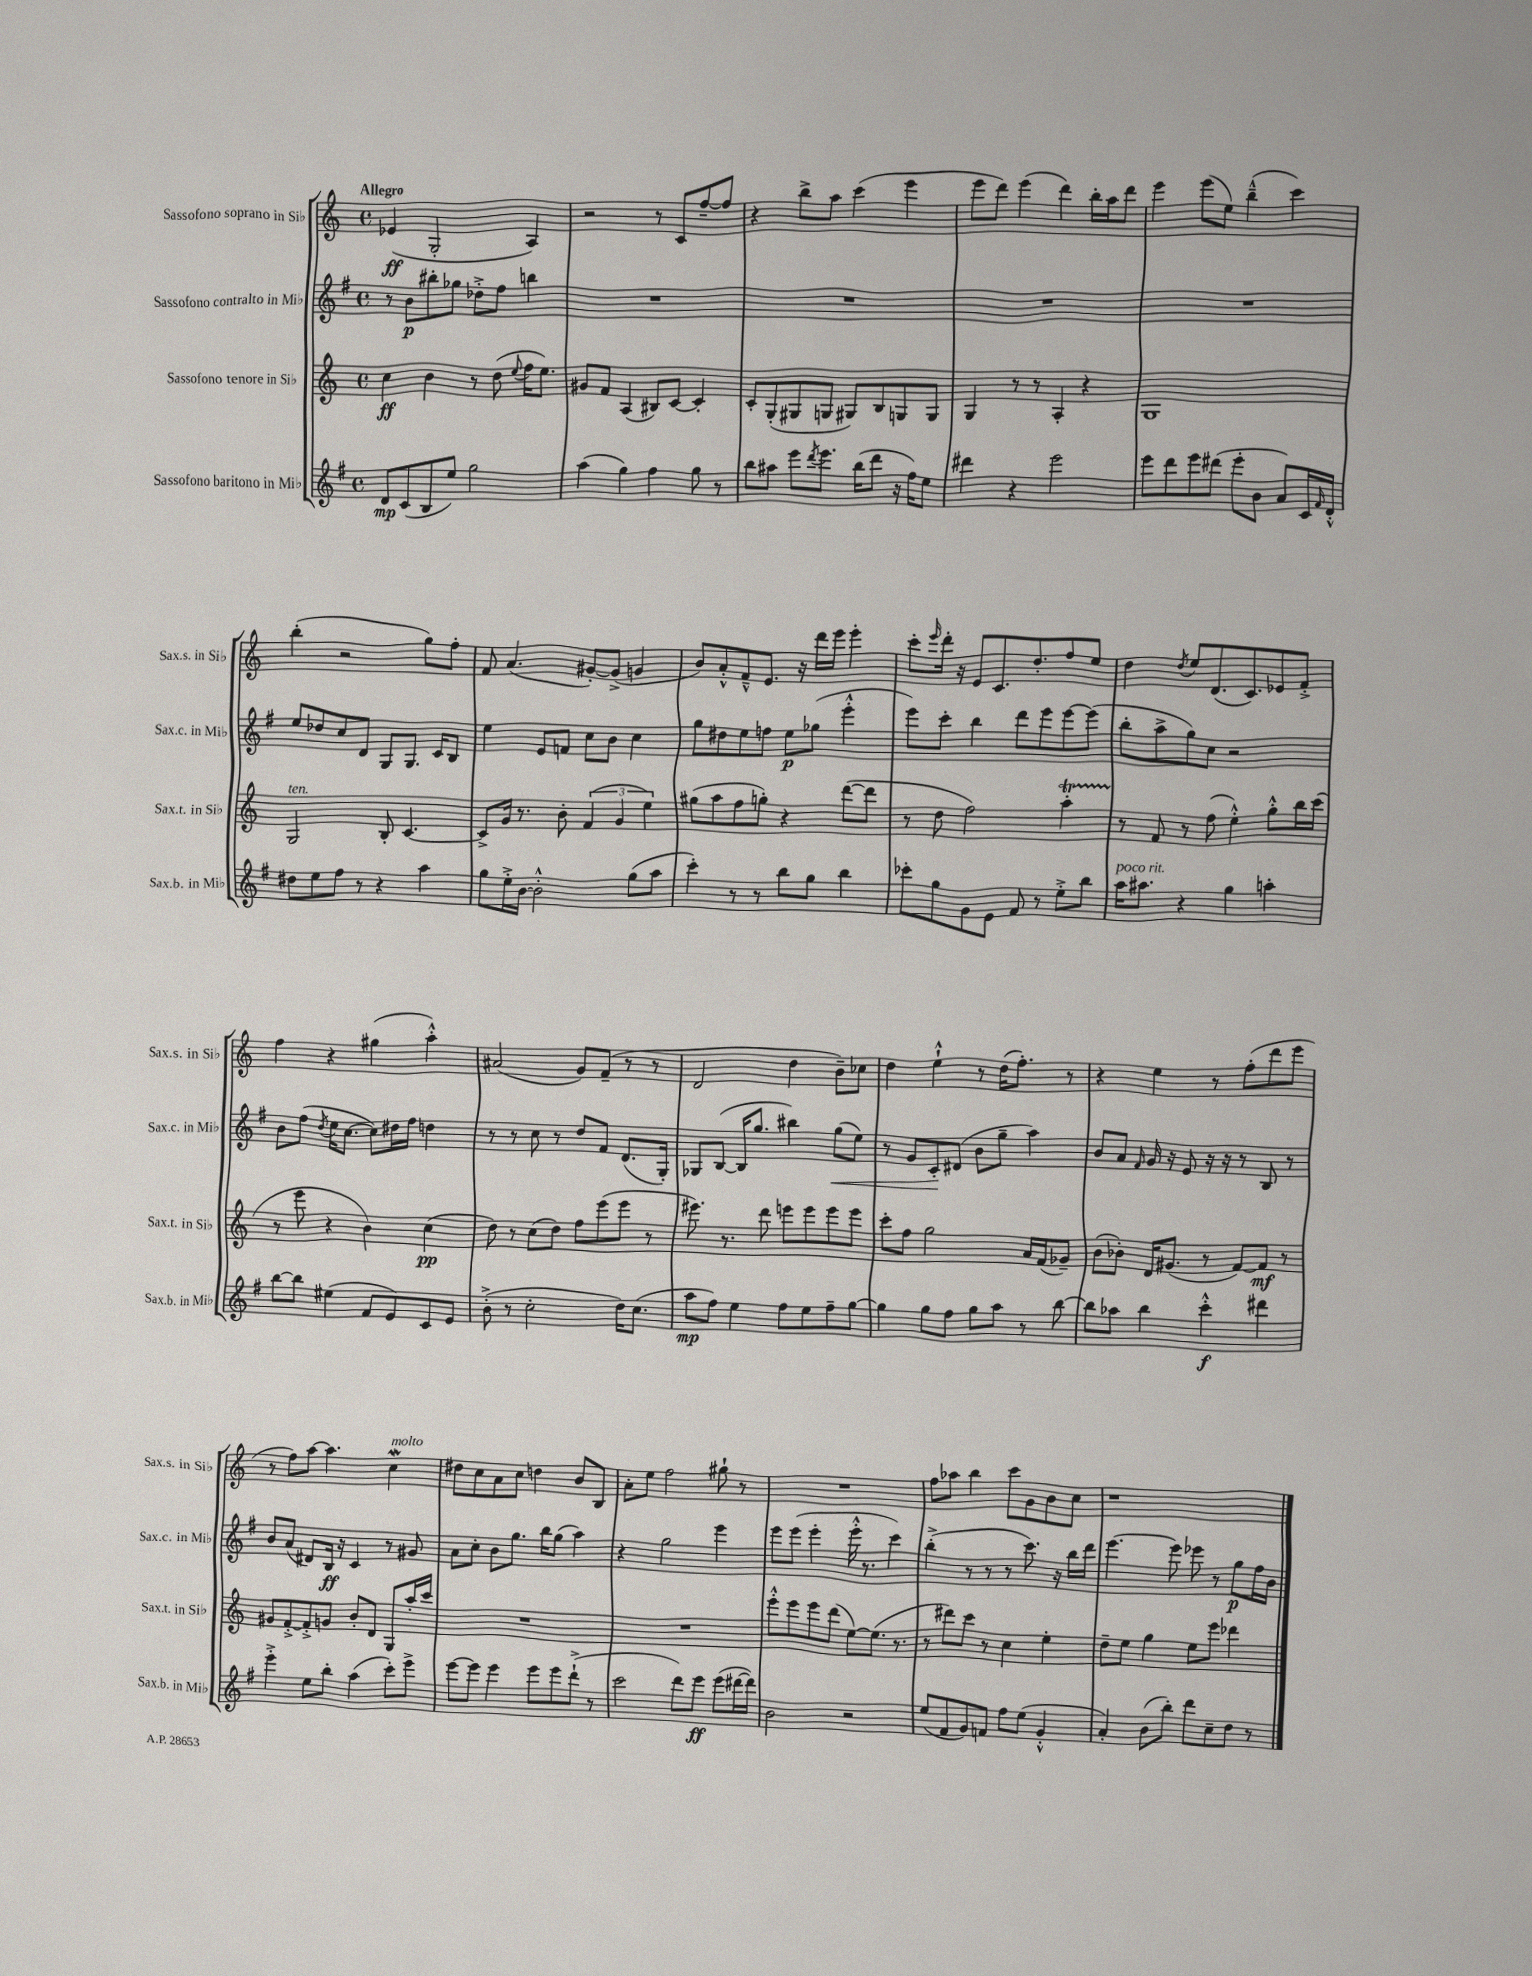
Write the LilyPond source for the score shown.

<<
\new StaffGroup <<
\new Staff = "s0" \with { instrumentName = "Sassofono soprano in Sib" shortInstrumentName = "Sax.s. in Sib" } {
    \clef treble \key c \major \defaultTimeSignature \time 4/4 \tempo "Allegro"
    ees'4\ff( g2-. a4) |
    r2 r8 c'8 f''8~-- f''8 |
    r4 b''8-> a''8 c'''4( e'''4 |
    e'''8 d'''8) e'''4( d'''4) b''16-. a''16 d'''8 |
    e'''4 e'''8( e''8) b''4---^( c'''4) |
    b''4-.( r2 g''8) f''8-. |
    f'8 a'4.( gis'8~-.) gis'8->( g'4 |
    b'8) a'8-.-^ f'8---^ e'8. r16 d'''16 e'''16 e'''4-. |
    c'''8-. \grace { e'''16 } d'''16-. r16 e'8 c'8. d''8.-. f''8 e''8 |
    d''4 \acciaccatura { d''8 } e''8 d'8.( c'8.) ees'8 f'8-.-> |
    f''4 r4 gis''4( a''4-.-^) |
    ais'2( g'8) f'8--( r8 r8 |
    d'2 d''4 b'8--) ces''8 |
    d''4 e''4-!-^ r8 d''16( f''8.-.) r8 |
    r4 e''4 r8 f''8-.( d'''8 e'''8 |
    r8 f''8) a''8~ a''4. c''4\mordent^\markup { \italic "molto" } |
    dis''8 c''8 a'8 c''8 d''4 b'8 b8 |
    a'8-. e''8 f''2 gis''8-! r8 |
    R1 |
    f''8 aes''8 b''4 c'''8 g'8 b'8 c''8 |
    r1 \bar "|." |
}
\new Staff = "s1" \with { instrumentName = "Sassofono contralto in Mib" shortInstrumentName = "Sax.c. in Mib" } {
    \clef treble \key g \major \defaultTimeSignature \time 4/4
    r8 b'8\p bis''8-. ges''8 des''8-.-> fis''8 b''4 |
    R1 |
    R1 |
    R1 |
    R1 |
    e''8 des''8 c''8 d'8 g8 g8. c'16 b8 |
    e''4 e'8 f'8 c''8 b'8 c''4 |
    g''8 dis''8 e''8 f''8 e''8\p ges''8( e'''4-.-^ |
    e'''8) c'''8-. b''4 d'''8 e'''8 e'''8~ e'''8( |
    b''8-. a''8-> g''8) c''8 r2 |
    b'8 fis''8( \acciaccatura { d''8 } e''16 c''8.~ c''8) dis''16 fis''16 d''4 |
    r8 r8 c''8 r8 d''8 fis'8 d'8.( g16-.) |
    ges8 b8~( b16 g''8. bis''4) g''8\<( e''8) |
    r8 g'8 c'8-.\! dis'8( b'8 g''8-- a''4) |
    b'8 a'8 \grace { fis'16 } g'16 r16 e'8 r16 r16 r8 b8 r8 |
    b'8 a'8( dis'8) b16\ff r16 c'4 r8 gis'8 |
    a'8 c''8-. b'8 g''8. b''16 g''8( a''4) |
    r4 g''2 e'''4 |
    e'''8 e'''8( e'''4-. e'''16-.-^ r8. c'''4) |
    b''4-.->( r8 r8 r8 c'''8.) r16 b''16 d'''16 |
    e'''4.~ e'''8 ees'''8 r8 g''8\p fis''16 b'16 \bar "|." |
}
\new Staff = "s2" \with { instrumentName = "Sassofono tenore in Sib" shortInstrumentName = "Sax.t. in Sib" } {
    \clef treble \key c \major \defaultTimeSignature \time 4/4
    c''4\ff b'4 r8 d''8( \appoggiatura { e''8 } f''16 e''8.) |
    gis'8 f'8 a4( bis8) c'8~ c'4-. |
    c'8-. g8-.( gis8 g8 gis8) b8 g8 g8 |
    g4 r8 r8 a4-. r4 |
    g1 |
    g2^\markup { \italic "ten." } b8-. c'4.~ |
    c'8-> g'16 r8. b'8-. \tuplet 3/2 { f'4( g'4 e''4) } |
    gis''8( a''8 f''8 g''8-.) r4 d'''8~( d'''8 |
    r8 d''8 f''2) a''4-.\startTrillSpan |
    r8\stopTrillSpan f'8 r8 f''8( e''4-.-^) g''8-.-^ b''16 c'''16( |
    r8 e'''8 r4 b'4) c''4\pp( |
    d''8) r8 c''8( d''8) f''8 e'''8( e'''8 r8 |
    eis'''8.) r8. d'''8 e'''8 e'''8 e'''8 e'''8 |
    c'''8-. f''8 g''2 a'16 f'16( ges'8--) |
    b'8( bes'8-.) d'16 gis'8.( r8 f'8~) f'8\mf r8 |
    gis'8 f'8~-.-> f'8-.-> g'8 b'8-. d'8 g8 a''16-. c'''16 |
    R1 |
    R1 |
    e'''8-.-^ e'''8 e'''8 d'''8( e''8~) e''8.( r8. |
    r8 dis'''8) c'''8 r8 c''4 e''4-. |
    d''8-- e''8 g''4 e''8 e'''8 des'''4 \bar "|." |
}
\new Staff = "s3" \with { instrumentName = "Sassofono baritono in Mib" shortInstrumentName = "Sax.b. in Mib" } {
    \clef treble \key g \major \defaultTimeSignature \time 4/4
    d'8\mp c'8( b8 e''8) g''2 |
    a''4( g''4) fis''4 g''8 r8 |
    b''8 ais''8 e'''8 \acciaccatura { d'''8 } e'''8. b''16( d'''8 r16 fis''16) e''8 |
    dis'''4 r4 e'''2 |
    e'''8 d'''8 e'''8 dis'''8( e'''8-. b'8 a'8) c'16 \grace { fis'16 } d'16-.-^ |
    dis''8 e''8 fis''8 r8 r4 a''4 |
    g''8 e''16-.-> b'16~ b'2-.-^ g''8( a''8 |
    c'''4-.) r8 r8 b''8 g''8 b''4 |
    ces'''8-. g''8 g'8 e'8 fis'8 r8 e''8-.-> b''8 |
    a''16^\markup { \italic "poco rit." } ais''8. r4 g''4 a''4-. |
    b''8~ b''8 eis''4( fis'8 e'8) c'8 e'8 |
    b'8-.->( r8 c''2-. d''16) c''8.( |
    a''8\mp fis''8) e''4 fis''8 e''8 fis''8-- g''8~ |
    g''4 g''8 fis''8 g''8 a''8 r8 b''8~ |
    b''8 aes''8 b''4 c'''4-.-^\f dis'''4 |
    e'''4-.-> e''8 b''8-. a''4( c'''8-.) e'''8-> |
    e'''8~ e'''8 e'''4 e'''8 e'''8 d'''8-!->( r8 |
    c'''2 d'''8) e'''8\ff e'''8( dis'''16~ dis'''16) |
    b'2 r2 |
    e''8( fis'8 g'8) f'8 fis''8 e''8( g'4-.-^ |
    a'4-.) b'8( b''8-.) d'''8 c''8-- d''8 r8 \bar "|." |
}
>>
>>
\layout { \context { \Score \remove "Bar_number_engraver" } }
